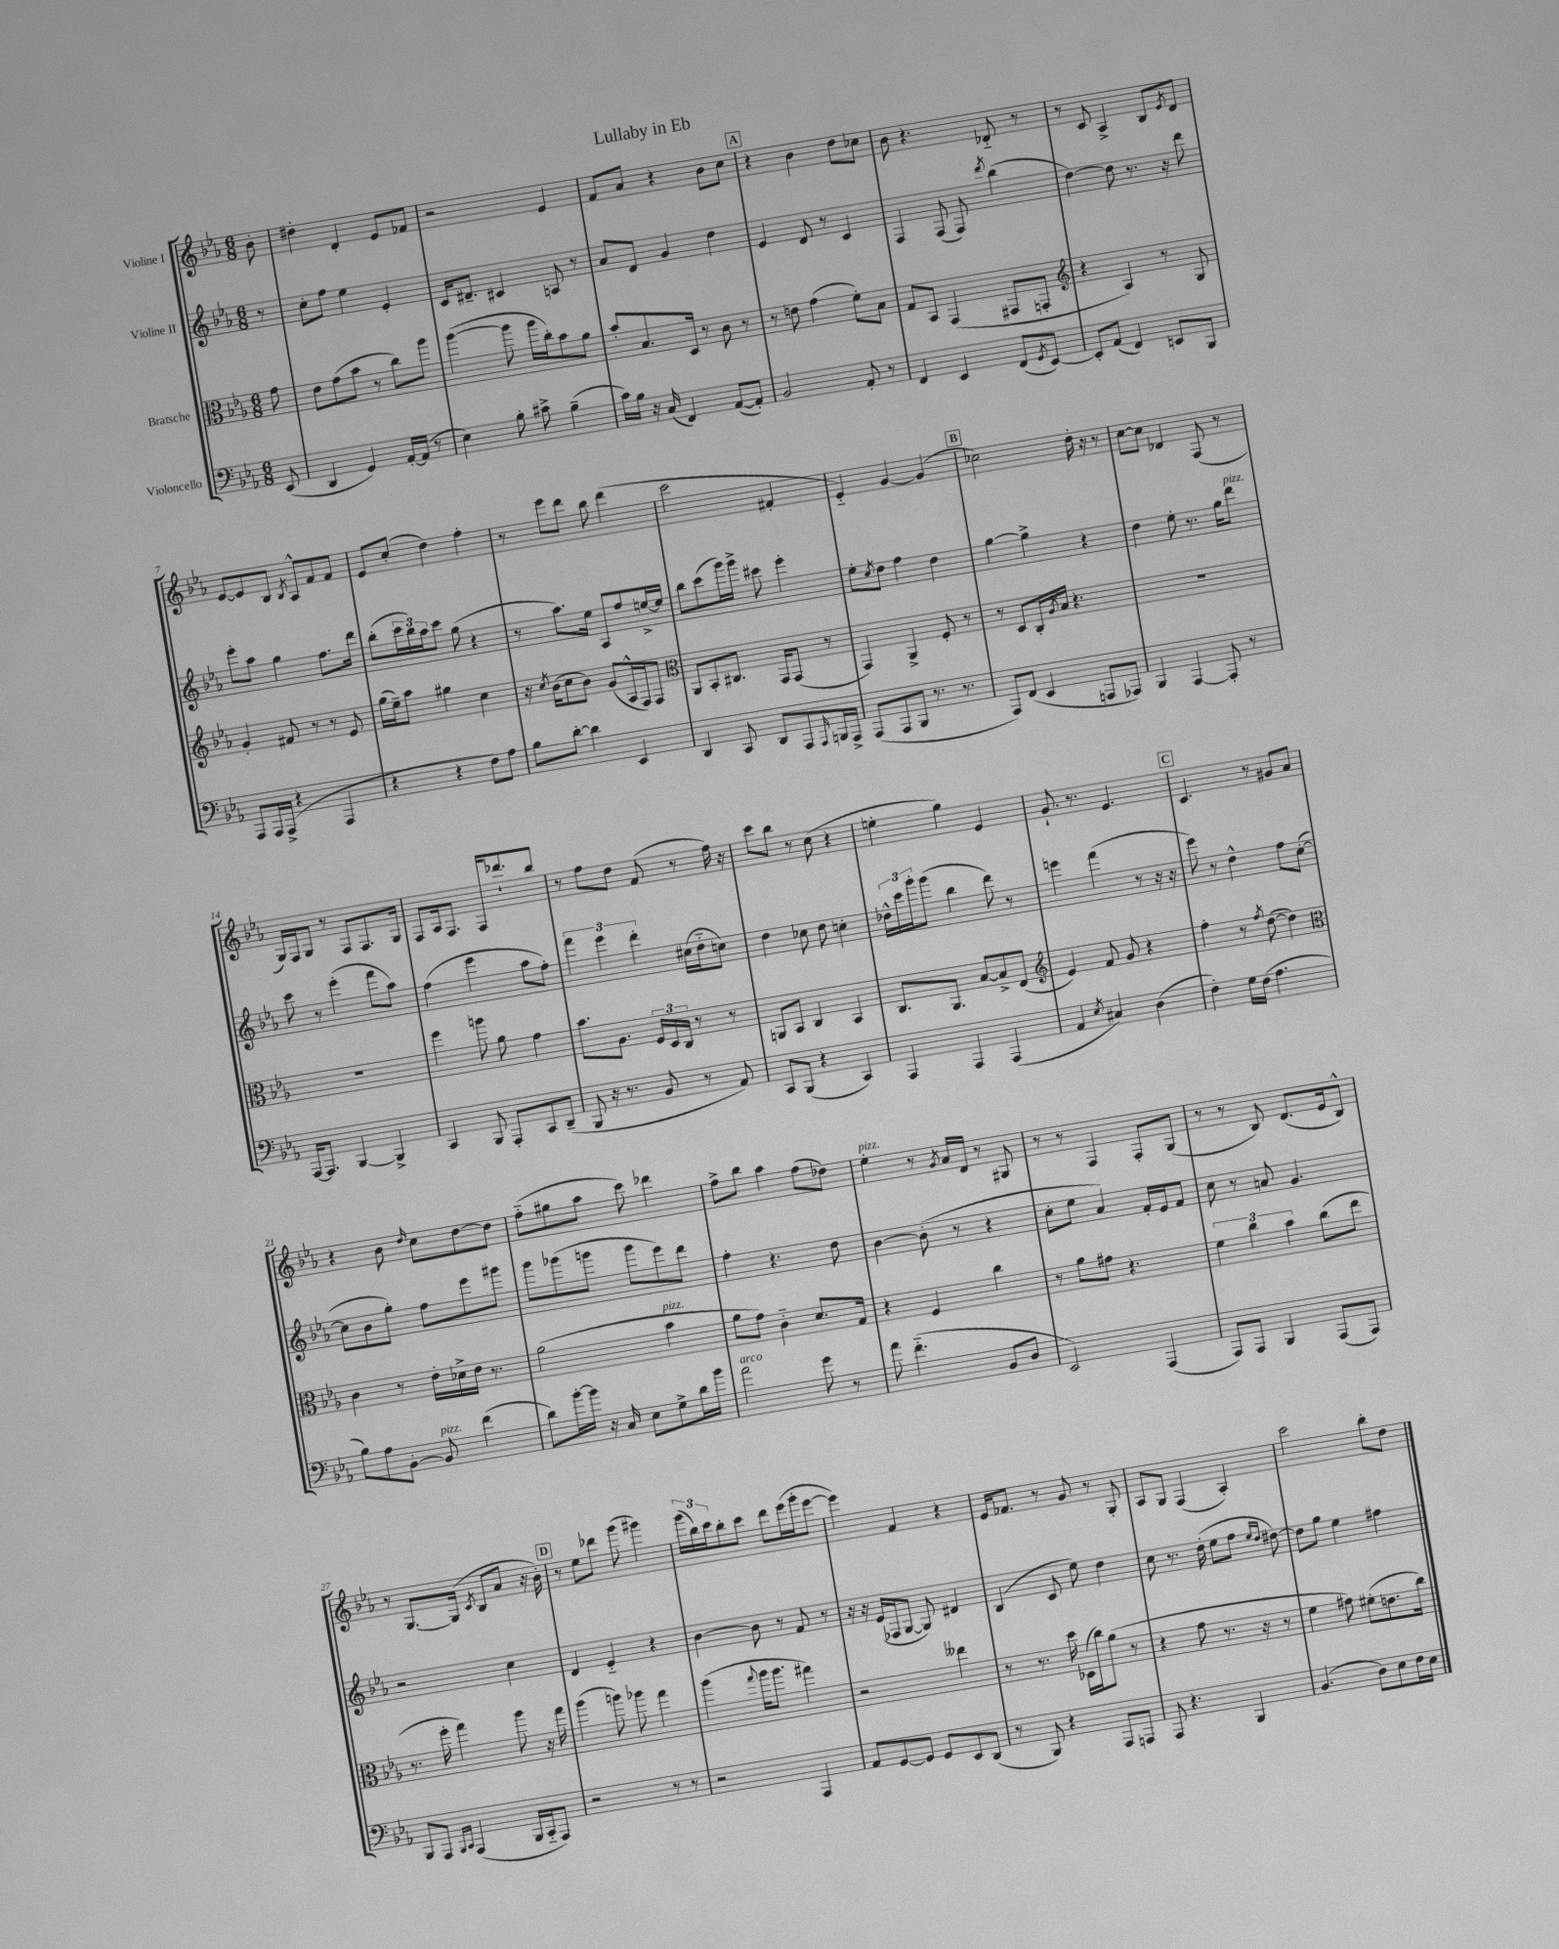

**kern	**kern	**kern	**kern
*staff4	*staff3	*staff2	*staff1
*clefF4	*clefC3	*clefG2	*clefG2
*k[b-e-a-]	*k[b-e-a-]	*k[b-e-a-]	*k[b-e-a-]
*M6/8	*M6/8	*M6/8	*M6/8
(8EE-	8g	8r	8b-'
=	=	=	=
4DD	8e-	8cc'	4dd#'
.	(8g	8ff	.
4GG)	8b-	4ee-	4d'
.	8r	.	.
[16AA-'	8cc)	4e-'	8e-
(16AA-]	.	.	.
8r	8aa-	.	8f-
=	=	=	=
4E-)	([4aa-	16c	2r
.	.	8.d#~	.
8B-'	8aa-]	4c#	.
8c#^	16aa-	.	.
.	16cc')	.	.
(4B-~	8b-	8A	4e-
.	8a-	8r	.
=	=	=	=
16c)	8b-'	8a-	8f
16B-	.	.	.
16r	8.B-	8d	8a-
(16C	.	.	.
4FF)	.	4g	4r
.	16D	.	.
.	8r	.	.
([8AA-	8c	4dd	8b-
8AA-'])	8r	.	8cc
=	=	=	=
2BB-	8r	4e-	4r
.	8e	.	.
.	(4g	8d	4b-
.	.	8r	.
8AA-'	8f')	4c	8dd
8r	8B-	.	8cc-
=	=	=	=
4FF	8G	4F	8b-
.	8BB-	.	4.r
4EE-	(4GG	(8F	.
.	.	8F)	.
.	.	8qddd	.
(8FF	8GG#	(4bb-	8d-'~
8qGG	.	.	.
[8EE-)	8GG'	.	8r
=	=	=	=
*	*clefG2	*	*
8EE-']	4r	[4dd)	8r
(8AA-	.	.	8c
4FF)	4A-)	8dd]	4A-^
.	.	8.r	.
8EE	8r	.	8B-
.	.	16r	.
.	.	.	8qe-
8BBB-	8G	8ddd	8d
=	=	=	=
8AAA-	4g'	8eee-'	[8e-
16AAA-	.	8aa-	8e-]
(16AAA-^	.	.	.
4r	8f#	4gg	8B-
.	.	.	8qB-
.	8r	.	8A-^^
4AAA-	8r	8.ff	8f
.	8e-	.	8f
.	.	16ddd	.
=	=	=	=
4r	(16gg	(8bb-'	8e-
.	16ee-~)	.	.
.	8aa-	24ccc	(8cc'
.	.	24bb-)	.
.	.	24aa-	.
4r	4gg#	8ccc	4dd)
.	.	(8gg	.
8F)	4cc	4r	4ff'
8A-	.	.	.
=	=	=	=
8B-	16r	8r	8r
.	8qcc	.	.
.	(16b-	.	.
[8d'	8cc	8.aa-)	8eee-
4d]	8b-)	.	8ddd
.	.	16ee-	.
.	(8g	8A-	8bb-
4EE-	16A-^^	8ff	(4ddd
.	16F)	.	.
.	8F	[16ee^	.
.	.	16ee]	.
=	=	=	=
*	*clefC3	*	*
4DD	8AA-	8bb-	2ccc
.	8BB-'	(8ccc	.
8CC	8.C#	16ggg)	.
.	.	16ggg^	.
8DD	.	8ccc#	.
.	16GG	.	.
8AAA-	(8GG	4eee-'	4f#'
16qqAAA-	.	.	.
16BBB	8r	.	.
16AAA-^	.	.	.
=	=	=	=
(8AAA-	4GG)	8ee-'	4e-'~)
.	.	8qcc	.
8AAA-	.	8dd	.
8BBB-	4AA-^	4ff	[4g
8.r	.	.	.
.	8F'	4dd	(4g]
8.r	.	.	.
.	8r	.	.
=	=	=	=
8AAA-)	8r	[4gg	2cc-)
(8FF	8D	.	.
4EE-	16C'	4gg^]	.
.	8qA-	.	.
.	16B-	.	.
.	4.r	.	.
8AAA	.	4r	16dd'
.	.	.	16r
8AAA-)	.	.	8r
=	=	=	=
4BBB-	2.r	4dd	[8cc
.	.	.	8cc]
[4AAA-	.	8ee-'	4d-
.	.	8.r	.
8AAA-']	.	.	(8F
.	.	16gg	.
8r	.	8ddd	8r
=	=	=	=
[16AAA-	2.r	8ccc	16G)
8.AAA-]	.	.	16F
.	.	8r	8G
[4BBB-	.	(4eee-'	8r
.	.	.	8F
4BBB-^]	.	8fff	8.F
.	.	8aa-)	.
.	.	.	16G
=	=	=	=
4CC	4ff	(4ff	8F
.	.	.	16A-
.	.	.	8.F
8BBB-	8aa	4eee-	.
8AAA-'	8a-	.	16F
.	.	.	8.ddd-`
8CC	4g	8aa-	.
(8DD~	.	8ff')	8bb-
=	=	=	=
8BBB-	8.b-	6fff	8r
16r	.	.	8ff
.	.	6eee-	.
8.r	8.A-	.	.
.	.	.	8dd
.	.	6ddd'	.
8BB-	24F	.	(8f
.	24D	.	.
.	24C	.	.
8r	8r	(16cc#	8r
.	.	16dd'~	.
8AA-)	8r	8cc)	16ff)
.	.	.	16r
=	=	=	=
8CC	8AA	4dd	8ccc
(8BBB-	8BB-	.	8bb-
4r	4C	8cc-	8r
.	.	8dd	(8cc
4CC)	4BB-	4cc'	4r
=	=	=	=
4AAA-	8.C	24dd-^^	4ee'
.	.	24ccc	.
.	.	24ggg'	.
.	.	(8ggg	.
.	8.AA-	.	.
4AAA-	.	4bb-	4gg)
.	[8B-	.	.
(4AAA-	8B-^]	8ddd)	4e-
.	(8E-	8r	.
=	=	=	=
*	*clefG2	*	*
4AA-	4e-)	4eee	8.g`
.	.	.	8.r
8qE-	.	.	.
4C#)	8f	(4fff	.
.	8g	.	4.e-
(4D	4r	8r	.
.	.	16r	.
.	.	16r	.
=	=	=	=
4F')	4ff'	8eee-)	4.c
.	.	8r	.
16G	8r	4dd^^	.
(16F	.	.	.
.	8qff	.	.
4.A-	([8dd	.	8r
.	4dd])	8ff	8g#
.	.	([8cc'	8a-
=	=	=	=
*	*clefC3	*	*
8B-)	4c	8cc]	4r
8A-	.	8b-	.
[8BB-'	8r	8gg')	8b-
.	.	.	16qqdd
8BB-]	16e-'	8ff	8cc
.	16d-^	.	.
(4f	16e-	8eee-	[8dd
.	8.r	.	.
.	.	8ggg#	8dd]
=	=	=	=
8d)	(2a-	8ggg	(8ff'~
[16b-'	.	(8ggg-	8gg#
16b-]	.	.	.
16r	.	8ggg	8aa-
16C	.	.	.
8E-	.	8ggg	8ccc)
8G^	4b-	8eee-)	4ddd-
16d	.	8ddd	.
16b-	.	.	.
=	=	=	=
2a-	8a-	4ff'	8ff^
.	8g)	.	8bb-
.	4c'~	4.r	4aa-
8g	8.d	.	(8ff
8r	.	8dd	8dd-)
.	16G	.	.
=	=	=	=
8a-	4r	[4b-	4ee-'
(4.f'~	.	.	.
.	4F	(8b-']	8r
.	.	.	8qg
.	.	8r	16a-
.	.	.	16d
8BB-	4cc	4r	8r
8D	.	.	8G#
=	=	=	=
2EE-)	8r	8cc'	8r
.	8a-	8ee-	8r
.	8g#	4a-)	4F
.	4.r	.	.
(4AAA-	.	16f'	8F'
.	.	16e-	.
.	.	8f	(8G
=	=	=	=
8AAA-)	6f	8cc	8r
8AAA-	.	8r	8r
.	6cc	.	.
4BBB-	.	8a	8B-)
.	6b-	.	.
.	.	4.g	(8.d
(8AAA-	(8cc	.	.
.	.	.	16e-
8AAA-)	8ee-	.	8B-^^)
=	=	=	=
8BBB-	8.r	2r	8r
8AAA-	.	.	[8.G
.	16ff'	.	.
16qqBBB-	.	.	.
16qqCC	.	.	.
(4AAA-	4gg)	.	.
.	.	.	(16G]
.	.	.	8qc
.	.	.	8B-
16BBB-	8aa-	4cc	8a-
16CC'~	.	.	.
8AAA-)	16r	.	16r
.	16gg	.	16b-')
=	=	=	=
2r	(4aa-	4d	8r
.	.	.	8ee-
.	8aa)	4e-'~	8ddd-
.	8aa-	.	(8ggg
8r	4gg	4r	4ggg#)
8r	.	.	.
=	=	=	=
2r	(4aa-	[4b-	(24ggg
.	.	.	24bb-)
.	.	.	24ccc
.	.	.	8bb-'
.	8qqgg	.	.
.	16aa-	8b-]	8ccc
.	8.aa-	.	.
.	.	8r	8ddd
4AAA-	4gg#)	8f	(16eee-
.	.	.	16ggg'
.	.	8r	[8eee-
=	=	=	=
8AA-	2r	16r	4eee-])
.	.	16r	.
[8GG	.	(16e-	.
.	.	16F-	.
8GG]	.	[8G	4f
8GG	.	8G])	.
8EE-	4ee--	4d#	4r
(8DD	.	.	.
=	=	=	=
8r	8r	(4B-	16e-
.	.	.	8.f-
8BBB-)	8.r	.	.
4r	.	8c	8r
.	16dd	.	.
.	(16D-	8ee-)	8g
.	16cc)	.	.
8AAA-	(8a-	4dd	8r
8AAA	8r	.	8G'
=	=	=	=
8AAA-	4r	8cc	8A-
4.r	.	8.r	8G
.	8g	.	(4F
.	.	(16dd'	.
.	8.r	8ee-	.
4BBB-	.	8ff	4A-')
.	16r	.	.
.	.	16qqee-	.
.	.	16qqdd	.
.	8r	[8dd#)	.
=	=	=	=
(4.BB-	4f	8dd#]	2ccc
.	.	8gg	.
.	8g#)	4ee-	.
8D)	(8f#'	.	.
8E-	8.e	4ff#	8bb-'
16F	.	.	8dd
16E-	16cc)	.	.
==	==	==	==
*-	*-	*-	*-
